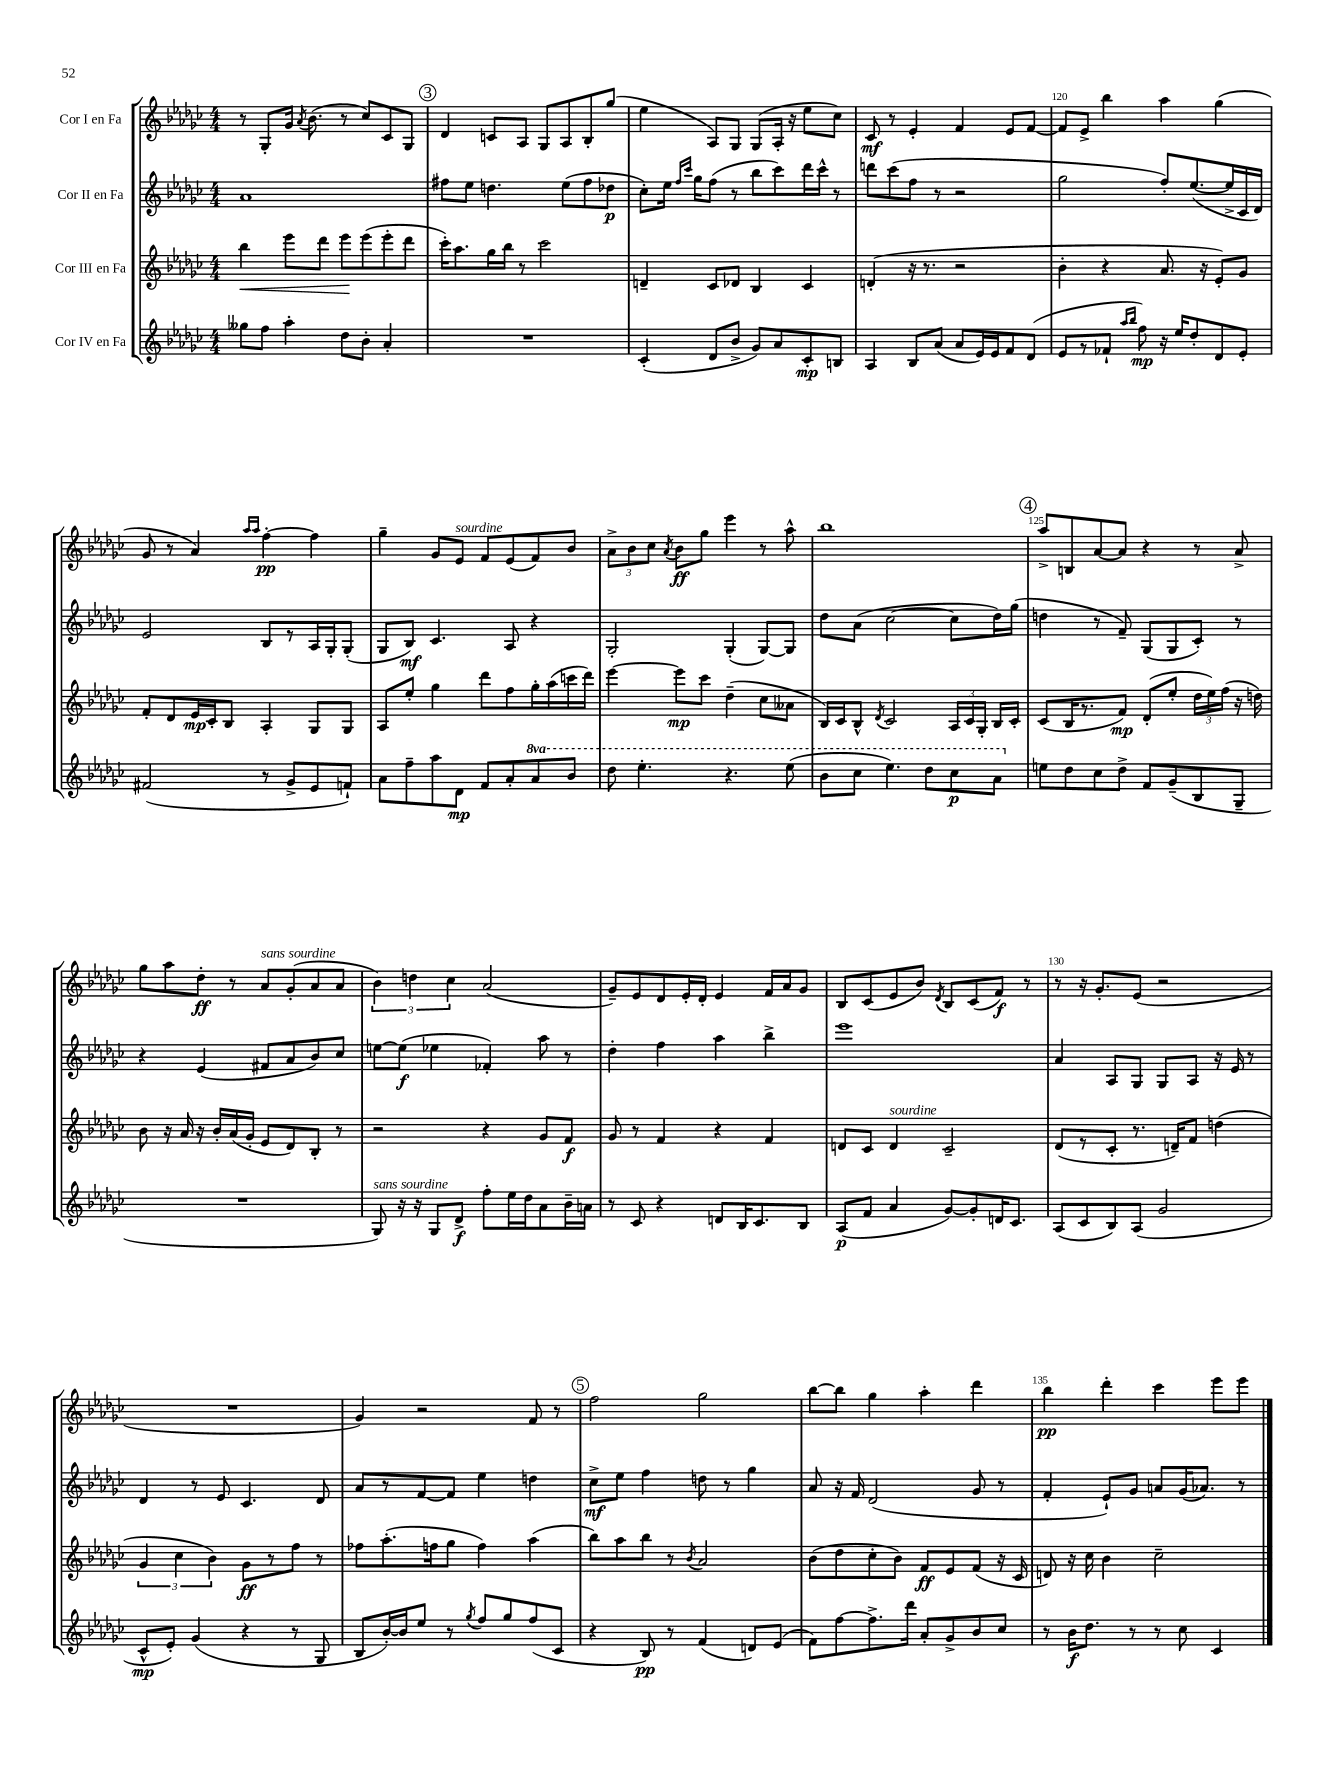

**kern	**dynam	**kern	**dynam	**kern	**dynam	**kern	**dynam
*part4	*part4	*part3	*part3	*part2	*part2	*part1	*part1
*staff4	*staff4	*staff3	*staff3	*staff2	*staff2	*staff1	*staff1
*I"Cor IV en Fa	*	*I"Cor III en Fa	*	*I"Cor II en Fa	*	*I"Cor I en Fa	*
*clefG2	*	*clefG2	*	*clefG2	*	*clefG2	*
*k[b-e-a-d-g-c-]	*	*k[b-e-a-d-g-c-]	*	*k[b-e-a-d-g-c-]	*	*k[b-e-a-d-g-c-]	*
*M4/4	*	*M4/4	*	*M4/4	*	*M4/4	*
=116	=116	=116	=116	=116	=116	=116	=116
!	!	!	!LO:HP:b	!	!	!	!
8gg--X\L	.	4bb-\	<	1a-	.	8r	.
8ff\J	.	.	.	.	.	8G-'/L	.
4aa-'\	.	8eee-\L	.	.	.	16g-/Jk	.
.	.	.	.	.	.	8qa-/	.
.	.	.	.	.	.	(8.b-\	.
.	.	8ddd-\J	.	.	.	.	.
8dd-\L	.	8eee-\L	.	.	.	8r	.
8b-'\J	.	(8eee-\	[	.	.	8cc-/L)	.
4a-'/	.	8eee-'\	.	.	.	8c-/	.
.	.	8ddd-\J	.	.	.	8G-/J	.
!!LO:REH:place=s1:t=3
=117	=117	=117	=117	=117	=117	=117	=117
1r	.	16ccc-'\KL)	.	8ff#X\L	.	4d-/	.
.	.	8.aa-\	.	.	.	.	.
.	.	.	.	8ee-\J	.	.	.
.	.	16gg-\L	.	4.ddn\	.	8cn/L	.
.	.	16bb-\JJ	.	.	.	.	.
.	.	8r	.	.	.	8A-/J	.
.	.	2ccc-\	.	.	.	8G-/L	.
.	.	.	.	(8ee-\L	.	8A-/	.
.	.	.	.	8ff#\	.	8B-'/	.
.	.	.	.	8dd-X\J	p	(8gg-/J	.
=118	=118	=118	=118	=118	=118	=118	=118
(4c-'/	.	4dn~/	.	8cc-'\L)	.	4ee-\	.
.	.	.	.	16ee-\Jk	.	.	.
.	.	.	.	16qqff/LL	.	.	.
.	.	.	.	16qqccc-/JJ	.	.	.
.	.	.	.	16gg-\KL	.	.	.
8d-/L	.	8c-/L	.	(8ff\J	.	8A-/L)	.
8b-^/J	.	8d-X/J	.	8r	.	8G-/J	.
8g-/L)	.	4B-/	.	8bb-\L	.	(8G-/L	.
8a-/	.	.	.	8ccc-\)	.	16A-'/Jk	.
.	.	.	.	.	.	16r	.
8c-'/	mp	4c-/	.	16ddd-\L	.	8ee-\L	.
.	.	.	.	16ccc-^^\JJ	.	.	.
8Bn/J	.	.	.	8r	.	8cc-\J)	.
=119	=119	=119	=119	=119	=119	=119	=119
4A-/	.	(4dn'/	.	8dddn\L	.	8c-/	mf
.	.	.	.	(8ccc-\	.	8r	.
8B-/L	.	16r	.	8ff\J	.	4e-'/	.
.	.	8.r	.	.	.	.	.
(8a-/J	.	.	.	8r	.	.	.
8a-/L	.	2r	.	2r	.	4f/	.
16e-/L)	.	.	.	.	.	.	.
16e-/J	.	.	.	.	.	.	.
8f/	.	.	.	.	.	8e-/L	.
(8d-/J	.	.	.	.	.	[8f/J	.
=120	=120	=120	=120	=120	=120	=120	=120
8e-/L	.	4b-'\	.	2gg-\	.	8f/L]	.
8r	.	.	.	.	.	8e-^/J	.
8f-X`/J	.	4r	.	.	.	4bb-\	.
16qqaa-/LL	.	.	.	.	.	.	.
16qqbb-/JJ	.	.	.	.	.	.	.
8ff\)	mp	.	.	.	.	.	.
16r	.	8.a-/	.	8ff'/L)	.	4aa-\	.
16ee-/KL	.	.	.	.	.	.	.
8dd-'/	.	.	.	([8.ee-/	.	.	.
.	.	16r	.	.	.	.	.
8d-/	.	8e-'/L)	.	.	.	(4gg-\	.
.	.	.	.	16ee-^/L]	.	.	.
8e-'/J	.	8g-/J	.	16c-/	.	.	.
.	.	.	.	16d-/JJ)	.	.	.
!!LO:LB:g=z
=121	=121	=121	=121	=121	=121	=121	=121
(2f#X/	.	8f'/L	.	2e-/	.	8g-/	.
.	.	8d-/	.	.	.	8r	.
.	.	16e-/L	mp	.	.	4a-/)	.
.	.	16c-'/J	.	.	.	.	.
.	.	8B-/J	.	.	.	.	.
.	.	.	.	.	.	16qqaa-/LL	.
.	.	.	.	.	.	16qqaa-/JJ	.
8r	.	4A-'/	.	8B-/L	.	[4ff'\	pp
8g-^/L	.	.	.	8r	.	.	.
8e-/	.	8G-/L	.	16A-/L	.	4ff\]	.
.	.	.	.	16G-'/J	.	.	.
8fn`/J)	.	8G-/J	.	(8G-'/J	.	.	.
=122	=122	=122	=122	=122	=122	=122	=122
8a-\L	.	8A-/L	.	8G-/L	.	4gg-~\	.
8ff~\	.	8ee-'/J	.	8B-/J)	mf	.	.
8aa-\	.	4gg-\	.	4.c-/	.	8g-/L	.
!	!	!	!	!	!	!LO:TX:a:i:t=sourdine	!
8d-\J	mp	.	.	.	.	8e-/J	.
8f/L	.	8ddd-\L	.	.	.	8f/L	.
8a-'/	.	8ff\	.	8A-/	.	(8e-/	.
*8va	*	*	*	*	*	*	*
8aa-/	.	16gg-'\L	.	4r	.	8f/)	.
.	.	(16aa-\	.	.	.	.	.
8bb-/J	.	16cccn\	.	.	.	8b-/J	.
.	.	16ddd-\JJ)	.	.	.	.	.
=123	=123	=123	=123	=123	=123	=123	=123
8ddd-\	.	[4eee-\	.	2G-'/	.	12a-^\L	.
.	.	.	.	.	.	12b-\	.
4.eee-'\	.	.	.	.	.	.	.
.	.	.	.	.	.	12cc-\J	.
.	.	.	.	.	.	8qa-/	.
.	.	8eee-\L]	mp	.	.	8b-\L	ff
.	.	8ccc-\J	.	.	.	8gg-\J	.
4.r	.	(4dd-~\	.	(4G-'/	.	4eee-\	.
.	.	8cc-\L	.	[8G-/L)	.	8r	.
(8eee-\	.	8a--X\J	.	8G-/J]	.	8aa-^^\	.
=124	=124	=124	=124	=124	=124	=124	=124
8bb-\L	.	16B-/LL)	.	8dd-\L	.	1bb-	.
.	.	16c-/J	.	.	.	.	.
8ccc-\J	.	8B-^^/J	.	(8a-\J	.	.	.
.	.	8qd-/	.	.	.	.	.
4.eee-\)	.	2c-/	.	[2cc-\	.	.	.
8ddd-\L	.	.	.	.	.	.	.
8ccc-\	p	24A-/LL	.	8cc-\L]	.	.	.
.	.	24c-/	.	.	.	.	.
.	.	24G-'/JJ	.	.	.	.	.
8aa-\J	.	16B-/LL	.	16dd-\L)	.	.	.
.	.	16c-'/JJ	.	(16gg-\JJ	.	.	.
!!LO:REH:place=s1:t=4
=125	=125	=125	=125	=125	=125	=125	=125
*X8va	*	*	*	*	*	*	*
8een\L	.	(8c-/L	.	4ddn\	.	8aa-^/L	.
8dd-\	.	16B-/K	.	.	.	8Bn/	.
.	.	8.r	.	.	.	.	.
8cc-\	.	.	.	8r	.	[8a-/	.
8dd-^\J	.	8f/J)	mp	8f~/)	.	8a-/J]	.
8f/L	.	(8d-'/L	.	(8G-/L	.	4r	.
(8g-~/	.	8ee-'/J	.	8G-/	.	.	.
8B-/	.	24dd-\LL	.	8c-'/J)	.	8r	.
.	.	24ee-\)	.	.	.	.	.
.	.	(24ff\JJ	.	.	.	.	.
8G-~/J	.	16r	.	8r	.	8a-^/	.
.	.	16ddn\)	.	.	.	.	.
!!LO:LB:g=z
=126	=126	=126	=126	=126	=126	=126	=126
1r	.	8b-\	.	4r	.	8gg-\L	.
.	.	16r	.	.	.	8aa-\	.
.	.	16a-/	.	.	.	.	.
.	.	16r	.	(4e-/	.	8dd-'\J	ff
.	.	16b-'/LL	.	.	.	.	.
.	.	(16a-/	.	.	.	8r	.
.	.	16g-'/JJ	.	.	.	.	.
!	!	!	!	!	!	!LO:TX:a:i:t=sans sourdine	!
.	.	8e-/L	.	8f#X/L	.	8a-/L	.
.	.	8d-/)	.	8a-/	.	(8g-'/	.
.	.	8B-'/J	.	8b-/)	.	8a-/	.
.	.	8r	.	8cc-/J	.	8a-/J	.
=127	=127	=127	=127	=127	=127	=127	=127
!LO:TX:a:i:t=sans sourdine	!	!	!	!	!	!	!
8G-/)	.	2r	.	[8een\L	.	6b-\)	.
16r	.	.	.	(8ee\J]	f	.	.
.	.	.	.	.	.	6ddn\	.
16r	.	.	.	.	.	.	.
8G-/L	.	.	.	4ee-X\	.	.	.
.	.	.	.	.	.	6cc-\	.
8d-^/J	f	.	.	.	.	.	.
8ff'\L	.	4r	.	4f-X'/)	.	(2a-/	.
16ee-\L	.	.	.	.	.	.	.
16dd-\J	.	.	.	.	.	.	.
8a-\	.	8g-/L	.	8aa-\	.	.	.
16b-~\L	.	8f/J	f	8r	.	.	.
16an\JJ	.	.	.	.	.	.	.
=128	=128	=128	=128	=128	=128	=128	=128
8r	.	8g-/	.	4dd-'\	.	8g-~/L)	.
8c-/	.	8r	.	.	.	8e-/	.
4r	.	4f/	.	4ff\	.	8d-/	.
.	.	.	.	.	.	16e-'/L	.
.	.	.	.	.	.	16d-'/JJ	.
8dn/L	.	4r	.	4aa-\	.	4e-/	.
16B-/K	.	.	.	.	.	.	.
8.c-/	.	.	.	.	.	.	.
.	.	4f/	.	4bb-^\	.	16f/LL	.
.	.	.	.	.	.	16a-/J	.
8B-/J	.	.	.	.	.	8g-/J	.
=129	=129	=129	=129	=129	=129	=129	=129
(8A-/L	p	8dn/L	.	1eee-	.	8B-/L	.
8f/J	.	8c-/J	.	.	.	(8c-/	.
!	!	!LO:TX:a:i:t=sourdine	!	!	!	!	!
4a-/	.	4d/	.	.	.	8e-/	.
.	.	.	.	.	.	8b-/J)	.
.	.	.	.	.	.	8qd-/	.
[8g-/L)	.	2c-~/	.	.	.	8B-/L	.
8g-'/]	.	.	.	.	.	(8c-/	.
16dn/K	.	.	.	.	.	8f/J)	f
8.c-/J	.	.	.	.	.	.	.
.	.	.	.	.	.	8r	.
=130	=130	=130	=130	=130	=130	=130	=130
(8A-/L	.	(8d-/L	.	4a-/	.	8r	.
8c-/	.	8r	.	.	.	16r	.
.	.	.	.	.	.	8.g-'/L	.
8B-/)	.	8c-'/J	.	8A-/L	.	.	.
(8A-/J	.	8.r	.	8G-/J	.	(8e-/J	.
2g-/	.	.	.	8G-/L	.	2r	.
.	.	16dn~/KL)	.	.	.	.	.
.	.	8f/J	.	8A-/J	.	.	.
.	.	(4ddn\	.	16r	.	.	.
.	.	.	.	16e-/	.	.	.
.	.	.	.	8r	.	.	.
!!LO:LB:g=z
=131	=131	=131	=131	=131	=131	=131	=131
8c-^^/L	mp	6g-/	.	4d-/	.	1r	.
8e-'/J)	.	.	.	.	.	.	.
.	.	6cc-\	.	.	.	.	.
(4g-/	.	.	.	8r	.	.	.
.	.	6b-\)	.	.	.	.	.
.	.	.	.	8e-/	.	.	.
4r	.	8g-\L	ff	4.c-/	.	.	.
.	.	8r	.	.	.	.	.
8r	.	8ff\J	.	.	.	.	.
8G-/	.	8r	.	8d-/	.	.	.
=132	=132	=132	=132	=132	=132	=132	=132
8B-/L	.	8ff-X\L	.	8a-/L	.	4g-/)	.
[16b-'/L)	.	(8.aa-'\	.	8r	.	.	.
16b-/J]	.	.	.	.	.	.	.
8ee-/J	.	.	.	[8f/	.	2r	.
.	.	16ffn\k	.	.	.	.	.
8r	.	8gg-\J	.	8f/J]	.	.	.
8qgg-/	.	.	.	.	.	.	.
8ff/L	.	4ff\)	.	4ee-\	.	.	.
8gg-/	.	.	.	.	.	.	.
(8ff/	.	(4aa-\	.	4ddn\	.	8f/	.
8c-/J	.	.	.	.	.	8r	.
!!LO:REH:place=s1:t=5
=133	=133	=133	=133	=133	=133	=133	=133
4r	.	8bb-\L)	.	8cc-^\L	mf	2ff\	.
.	.	8aa-\	.	8ee-\J	.	.	.
8B-/)	pp	8bb-\J	.	4ff\	.	.	.
8r	.	8r	.	.	.	.	.
.	.	8qb-/	.	.	.	.	.
(4f/	.	2a-/	.	8ddn\	.	2gg-\	.
.	.	.	.	8r	.	.	.
8dn/L)	.	.	.	4gg-\	.	.	.
(8e-/J	.	.	.	.	.	.	.
=134	=134	=134	=134	=134	=134	=134	=134
8f\L)	.	(8b-\L	.	8a-/	.	[8bb-\L	.
[8ff\	.	8dd-\	.	16r	.	8bb-\J]	.
.	.	.	.	16f/	.	.	.
8.ff^\]	.	8cc-'\	.	(2d-/	.	4gg-\	.
.	.	8b-\J)	.	.	.	.	.
16ddd-\Jk	.	.	.	.	.	.	.
8a-'/L	.	8f/L	ff	.	.	4aa-'\	.
8g-^/	.	8e-/	.	.	.	.	.
8b-/	.	(8f/J	.	8g-/	.	4ddd-\	.
8cc-/J	.	16r	.	8r	.	.	.
.	.	16c-/	.	.	.	.	.
=135	=135	=135	=135	=135	=135	=135	=135
8r	.	8dn/)	.	4f'/	.	4bb-\	pp
16b-\KL	f	16r	.	.	.	.	.
8.dd-\J	.	16cc-\	.	.	.	.	.
.	.	4b-\	.	8e-`/L)	.	4ddd-'\	.
8r	.	.	.	8g-/J	.	.	.
8r	.	2cc-~\	.	8an/L	.	4ccc-\	.
8cc-\	.	.	.	(16g-/K	.	.	.
.	.	.	.	8.a-X/J)	.	.	.
4c-/	.	.	.	.	.	8eee-\L	.
.	.	.	.	8r	.	8eee-\J	.
==	==	==	==	==	==	==	==
*-	*-	*-	*-	*-	*-	*-	*-
